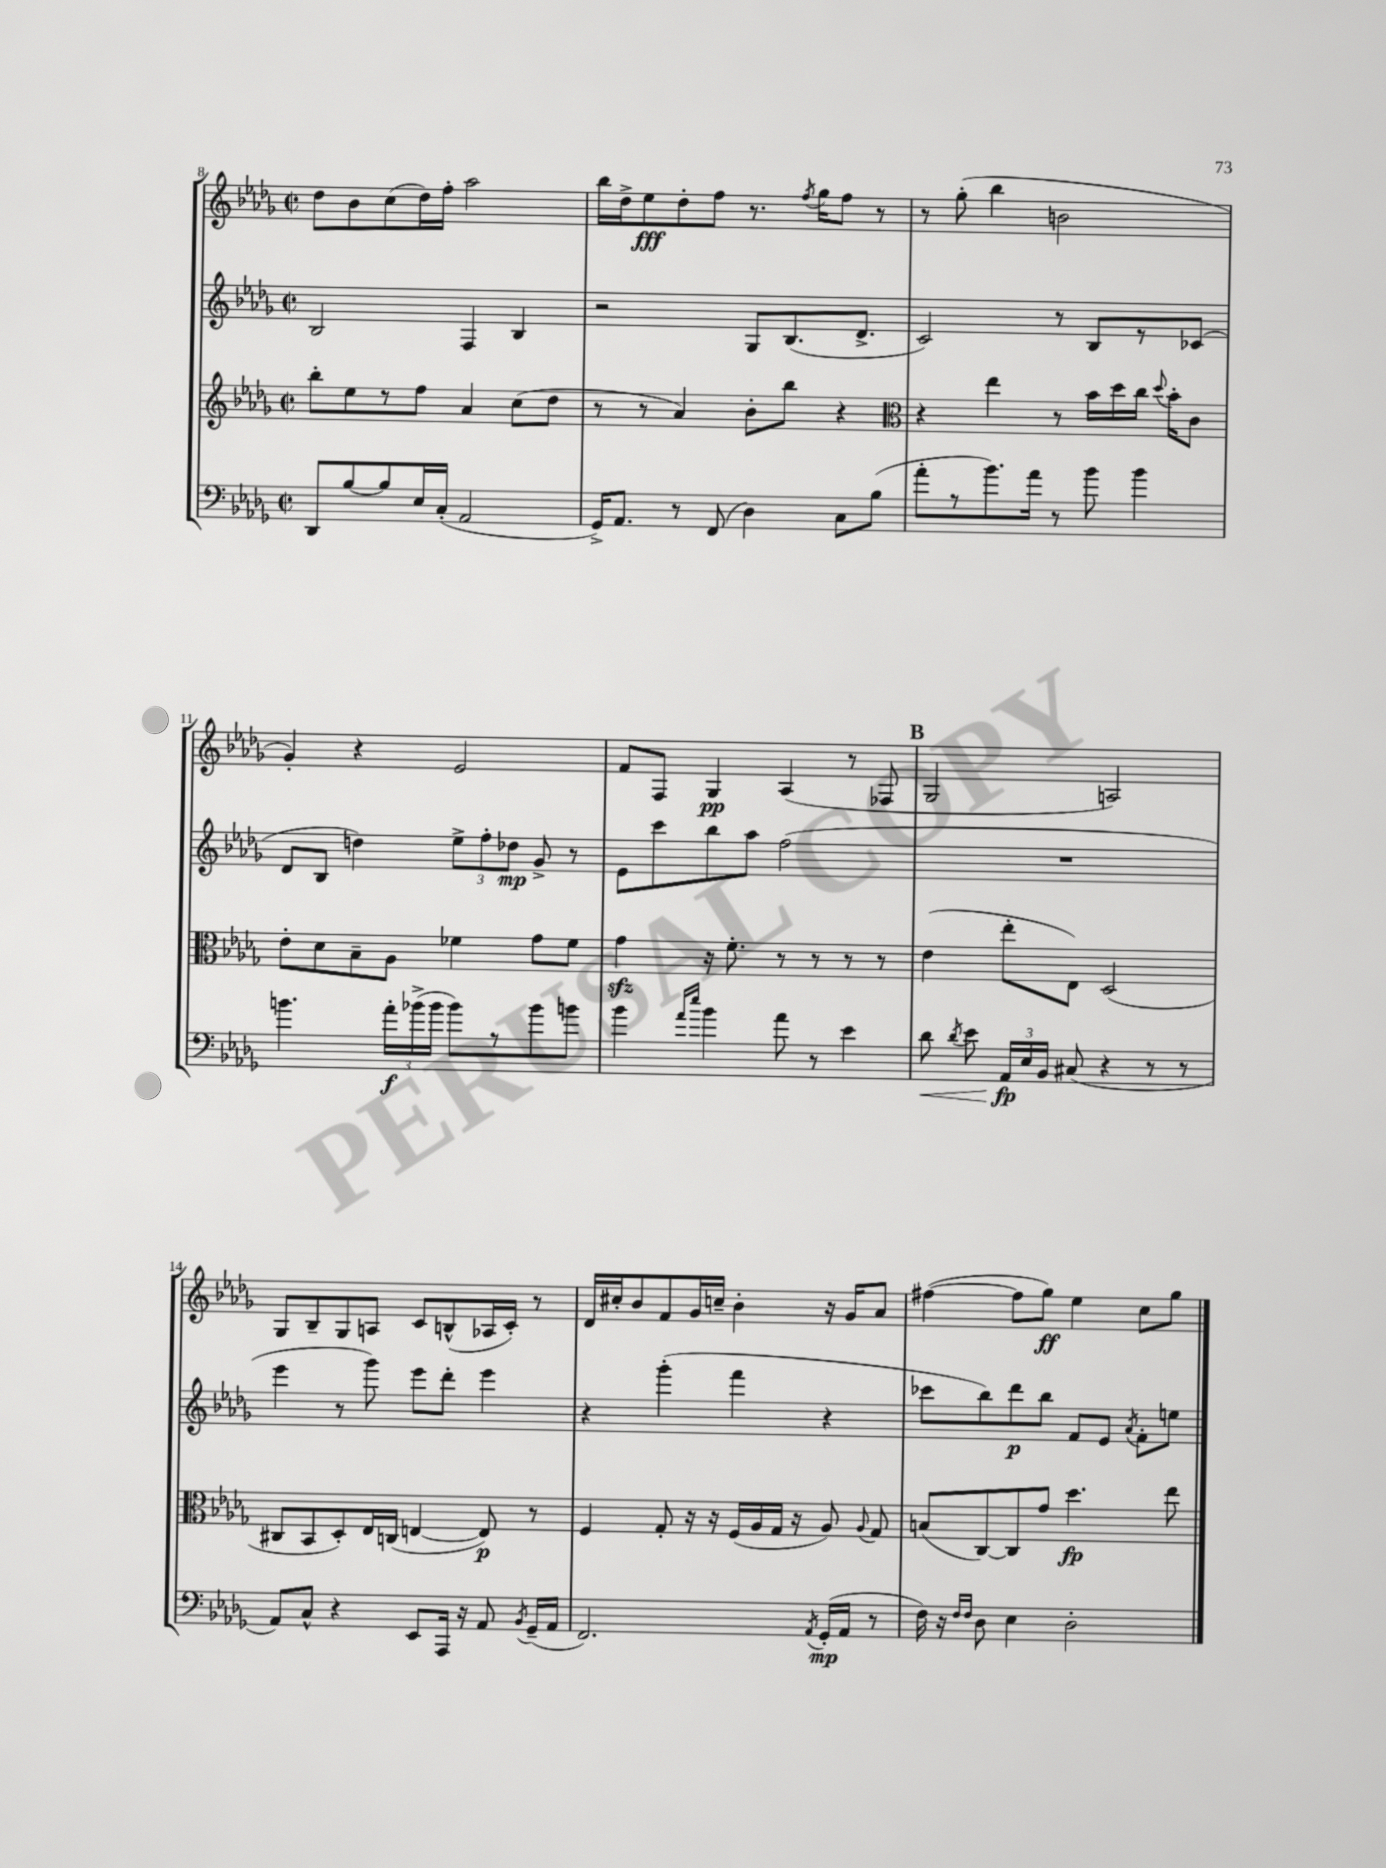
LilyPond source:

<<
\new StaffGroup <<
\new Staff = "s0" {
    \clef treble \key des \major \defaultTimeSignature \time 2/2
    \autoBeamOff des''8[ bes'8 c''8( des''16) f''16]-. aes''2 |
    bes''16[ des''16-> ees''8\fff des''8-. f''8] r8. \acciaccatura { f''8 } ges''16[ f''8] r8 |
    r8 ges''8-.( bes''4 b'2 |
    ges'4-.) r4 ees'2 |
    f'8[ f8] ges4\pp aes4( r8 fes8 |
    \mark \markup { \bold "B" } ges2 a2) |
    ges8[ bes8-- ges8 a8] c'8[ b8-^( aes16 c'16]-.) r8 |
    des'16[ cis''16-. bes'8 f'8 ges'16 c''16]-- bes'4-. r16 ges'16[ aes'8] |
    fis''4~( fis''8[ ges''8]\ff) ees''4 c''8[ ges''8] \bar "|." |
}
\new Staff = "s1" {
    \clef treble \key des \major \defaultTimeSignature \time 2/2
    \autoBeamOff bes2 f4 bes4 |
    r2 ges8[ bes8.( des'8.]-> |
    c'2) r8 bes8[ r8 ces'8]( |
    des'8[ bes8] d''4) \tuplet 3/2 { ees''8[-> f''8-. des''8]\mp } ges'8-> r8 |
    ees'8[ c'''8 bes''8 aes''8] f''2( |
    \mark \markup { \bold "B" } R1 |
    ees'''4 r8 ges'''8) ees'''8[ des'''8]-. ees'''4 |
    r4 ges'''4-.( f'''4 r4 |
    ces'''8[ bes''8) des'''8\p bes''8] f'8[ ees'8] \acciaccatura { aes'8 } f'8[-. e''8] \bar "|." |
}
\new Staff = "s2" {
    \clef treble \key des \major \defaultTimeSignature \time 2/2
    \autoBeamOff bes''8[-. ees''8 r8 f''8] aes'4 c''8[( des''8] |
    r8 r8 aes'4) bes'8[-. bes''8] r4 |
    \clef alto r4 ees''4 r8 bes'16[ des''16 c''16] \appoggiatura { des''8 } bes'16[-. c'8] |
    ees'8[-. des'8 bes8-- aes8] fes'4 ges'8[ fes'8] |
    ges'4\sfz r16 f'8.-. r8 r8 r8 r8 |
    \mark \markup { \bold "B" } ees'4( ees''8[-. ees8]) des2( |
    cis8[ bes,8 des8-.) ees16 c16]( e4~ e8\p) r8 |
    f4 ges8-. r16 r16 f16[( aes16 ges16] r16 aes8) \appoggiatura { aes8 } ges8 |
    b8[( c8~) c8 ges'8] des''4.\fp ees''8 \bar "|." |
}
\new Staff = "s3" {
    \clef bass \key des \major \defaultTimeSignature \time 2/2
    \autoBeamOff des,8[ bes8~ bes8 ees16 c16]-.( aes,2 |
    ges,16[->) aes,8.] r8 f,8( des4) c8[ bes8]( |
    aes'8[-. r8 bes'8.) aes'16] r8 bes'8 bes'4 |
    b'4. \tuplet 3/2 { aes'16[-.\f bes'16->( bes'16] } bes'8[) r8 bes'8 b'8] |
    bes'4 \grace { aes'16[ ees''16] } bes'4 aes'8 r8 ees'4 |
    \mark \markup { \bold "B" } des'8\< \acciaccatura { des'8 } ees'8 \tuplet 3/2 { aes,16[\fp\! ees16 bes,16] } cis8( r4 r8 r8 |
    aes,8[) c8]-^ r4 ees,8[ aes,,16] r16 aes,8 \acciaccatura { bes,8 } ges,16[--( aes,16] |
    f,2.) \acciaccatura { aes,8 } ges,16[-.\mp( aes,16] r8 |
    f16) r16 \grace { f16[ f16] } des8 ees4 des2-. \bar "|." |
}
>>
>>
\layout { \context { \Score currentBarNumber = #8 } }
